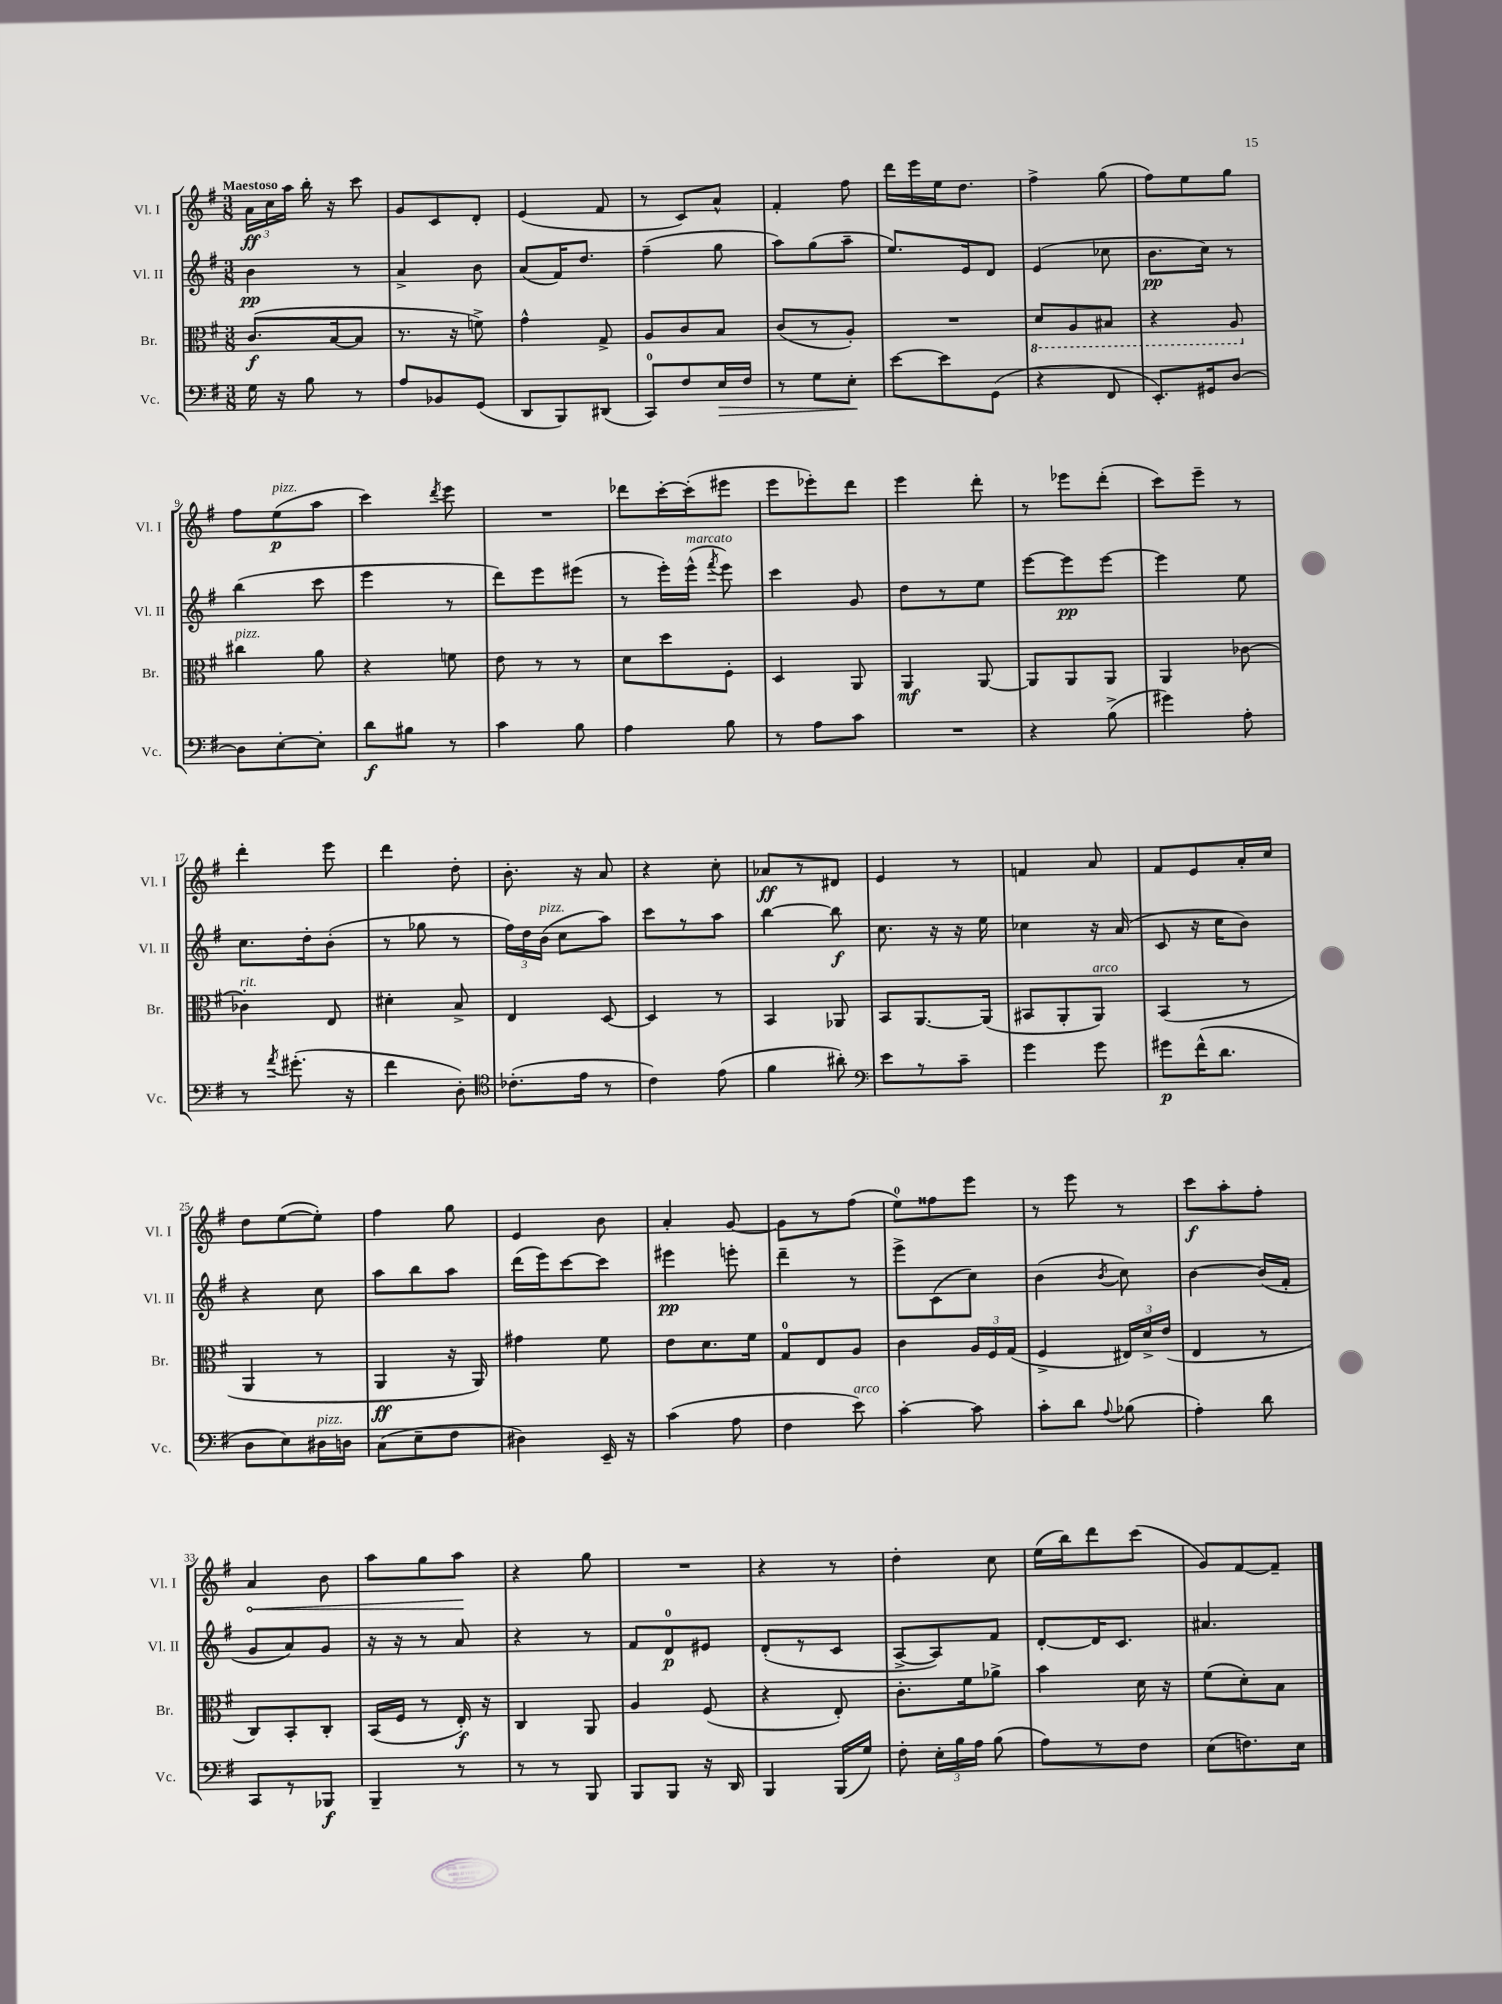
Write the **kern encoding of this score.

**kern	**kern	**kern	**kern
*staff4	*staff3	*staff2	*staff1
*clefF4	*clefC3	*clefG2	*clefG2
*k[f#]	*k[f#]	*k[f#]	*k[f#]
*M3/8	*M3/8	*M3/8	*M3/8
16G	(8.c	4b	24a
.	.	.	24cc
16r	.	.	.
.	.	.	24aa
8B	.	.	16bb'
.	[16B	.	16r
8r	8B]	8r	8ccc
=	=	=	=
8A	8.r	4a^	8g
8BB-	.	.	8c
.	16r	.	.
(8GG	8f^)	8b	8d'
=	=	=	=
8DD	4g^^	(8a	(4e
8BBB)	.	16f#)	.
.	.	8.dd	.
(8DD#	8G^	.	8f#
=	=	=	=
8CC)	8A	(4ff#~	8r
8F#	8c	.	8c)
16E	8B	8gg	8a^^
16F#	.	.	.
=	=	=	=
8r	(8c	8aa)	4f#'
8G	8r	(8gg	.
8E'	8A')	8aa~	8ff#
=	=	=	=
[8e	4.r	8.ee)	16ddd
.	.	.	16eee
8e]	.	.	16ee
.	.	16e	8.dd
(8GG	.	8d	.
=	=	=	=
4r	8D	(4e	4ff#^
.	8AA	.	.
8FF#	8BB#	8cc-	(8gg
=	=	=	=
8.EE')	4r	8.b	8ff#)
.	.	.	8ee
16GG#	.	16cc)	.
[8D	8AA	8r	8gg
=	=	=	=
8D]	4cc#	(4bb	8ff#
[8E'	.	.	(8ee
8E']	8a	8ccc	8aa
=	=	=	=
8d	4r	4eee	4ccc)
8B#	.	.	.
.	.	.	8qddd
8r	8f	8r	8eee
=	=	=	=
4c	8e	8ddd)	4.r
.	8r	8eee	.
8B	8r	(8eee#	.
=	=	=	=
4A	8d	8r	8ddd-
.	8dd	16eee')	[16ccc'
.	.	(16eee^^	(16ccc']
.	.	8qfff#	.
8B	8F#'	8eee)	8eee#
=	=	=	=
8r	4D	4ccc	8eee
8A	.	.	8eee-')
8c	8AA	8g	8ddd
=	=	=	=
4.r	4AA	8dd	4eee
.	.	8r	.
.	[8AA	8ee	8ddd'
=	=	=	=
4r	8AA]	[8eee	8r
.	8AA	8eee]	8eee-
(8B^	8AA	[8eee	(8ddd'
=	=	=	=
4g#)	4AA	4eee]	8ccc)
.	.	.	8eee~
8A'	[8c-	8ee	8r
=	=	=	=
8r	4c-']	8.cc	4ddd'
8qa	.	.	.
(8.g#'	.	.	.
.	.	16dd'	.
.	8E	(8b'	8eee
16r	.	.	.
=	=	=	=
4f#	4d#'	8r	4ddd
.	.	8gg-	.
8D')	8B^	8r	8dd'
=	=	=	=
*clefC4	*	*	*
(8.c-'	4E	24ff#)	8.b'
.	.	24dd	.
.	.	(24b	.
.	.	8cc	.
16e	.	.	16r
8r	[8D	8aa)	8a
=	=	=	=
4c)	4D]	8ccc	4r
.	.	8r	.
(8e	8r	8aa	8cc'
=	=	=	=
4f#	4BB	[4bb	8a-
.	.	.	8r
8a#')	8AA-	8bb]	8d#
=	=	=	=
*clefF4	*	*	*
8e	8BB	8.cc	4e
8r	[8.AA	.	.
.	.	16r	.
8c~	.	16r	8r
.	(16AA]	16ee	.
=	=	=	=
4g	8BB#	4cc-	4f
.	8AA'	.	.
8g	8AA)	16r	8a
.	.	(16a	.
=	=	=	=
8g#	(4BB	8c	8f#
(16f#^^	.	16r	8e
8.d	.	16cc	.
.	8r	8b)	16a'
.	.	.	16cc
=	=	=	=
8D	4AA	4r	8dd
8E)	.	.	([8ee
16D#	8r	8cc	8ee'])
16D	.	.	.
=	=	=	=
(8C	4AA	8aa	4ff#
8E~	.	8bb	.
8F#	16r	8aa	8gg
.	16AA)	.	.
=	=	=	=
4D#)	4g#	(16ddd	4e
.	.	16eee)	.
.	.	[8ccc	.
16EE~	8f#	8ccc]	8b
16r	.	.	.
=	=	=	=
(4c	8e	4eee#	4a'
.	8.d	.	.
8A	.	8eee'	[8g
.	16f#	.	.
=	=	=	=
4F#	8G	4ddd~	8g]
.	8E	.	8r
8e)	8A	8r	(8ff#
=	=	=	=
[4c'	4c	8eee^	8ee)
.	.	(8c	8ff##
8c]	24A	8cc)	8eee
.	24F#	.	.
.	(24G	.	.
=	=	=	=
8c'	4F#^	(4b	8r
8d	.	.	8eee
8qqA	.	8qb	.
(8B-	24E#)	8cc)	8r
.	24d^	.	.
.	(24e	.	.
=	=	=	=
4A')	4E	[4b	8ccc
.	.	.	8aa'
8d	8r	(16b]	8ff#'
.	.	16f#'	.
=	=	=	=
8CC	8C)	8g	4a
8r	8BB'	8a)	.
8BBB-	8C'	8g	8b
=	=	=	=
4BBB~	(16BB	16r	8aa
.	16F#	16r	.
.	8r	8r	8gg
8r	16E')	8a	8aa
.	16r	.	.
=	=	=	=
8r	4C	4r	4r
8r	.	.	.
8BBB	8AA	8r	8gg
=	=	=	=
8BBB	4A	8f#	4.r
8BBB	.	8d	.
16r	(8F#	8e#	.
16DD	.	.	.
=	=	=	=
4BBB	4r	(8d'	4r
.	.	8r	.
(16BBB	8E')	8c	8r
16G)	.	.	.
=	=	=	=
8F#'	8.c'	[8A^	4dd'
24E'	.	8A])	.
24B	.	.	.
.	16f#	.	.
24A	.	.	.
(8B	8a-^	8f#	8cc
=	=	=	=
8A)	4b	[8d'	(16ee
.	.	.	16bb)
8r	.	16d]	8ddd
.	.	8.c	.
8F#	16d	.	(8ccc
.	16r	.	.
=	=	=	=
(8E	(8f#	4.a#	8g)
8.F)	8d')	.	[8f#
.	8B	.	8f#~]
16E	.	.	.
==	==	==	==
*-	*-	*-	*-
